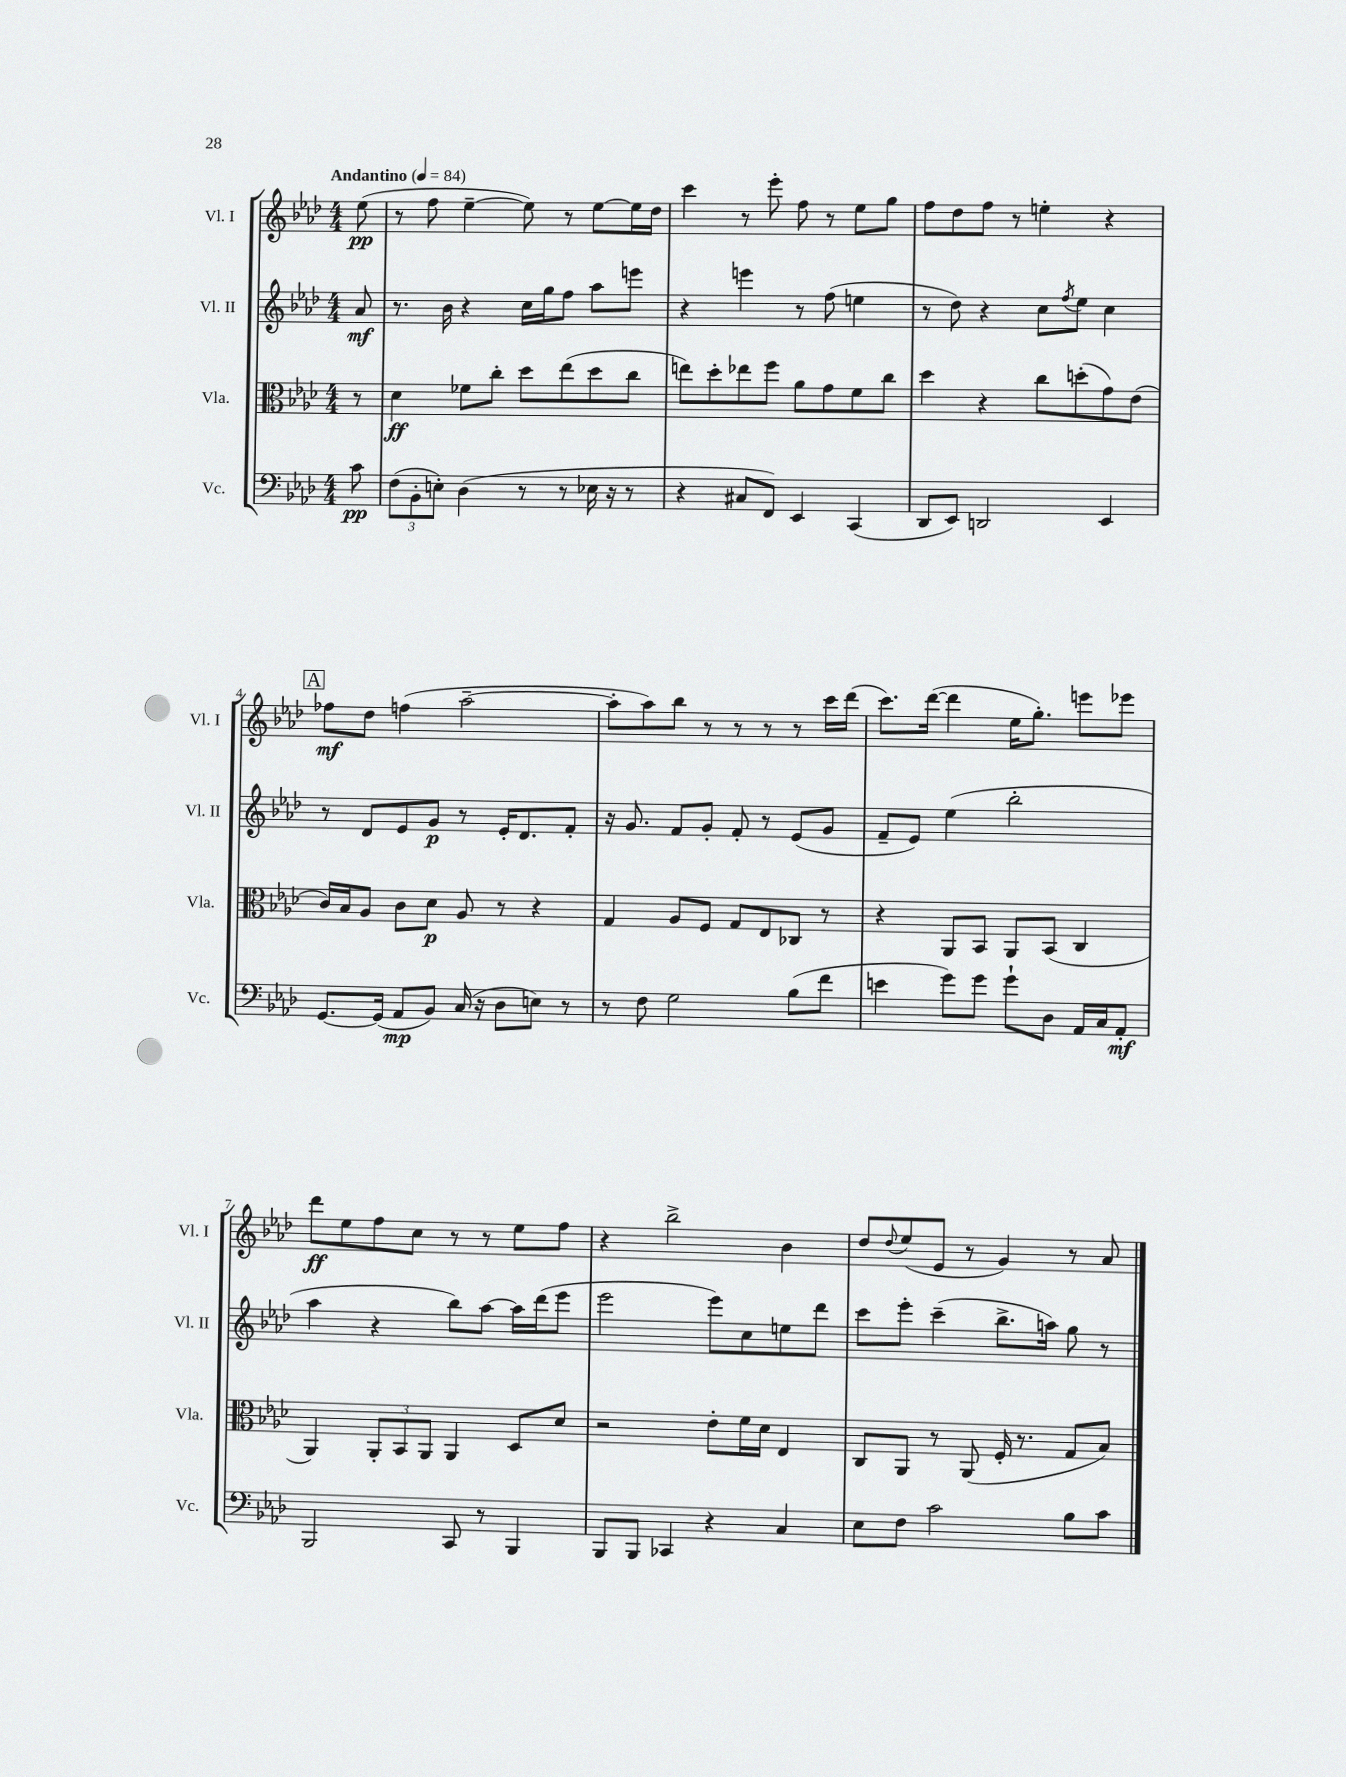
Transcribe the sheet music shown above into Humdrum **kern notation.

**kern	**dynam	**kern	**dynam	**kern	**dynam	**kern	**dynam
*part4	*part4	*part3	*part3	*part2	*part2	*part1	*part1
*staff4	*staff4	*staff3	*staff3	*staff2	*staff2	*staff1	*staff1
*I"Vc.	*	*I"Vla.	*	*I"Vl. II	*	*I"Vl. I	*
*I'Vc.	*	*I'Vla.	*	*I'Vl. II	*	*I'Vl. I	*
*clefF4	*	*clefC3	*	*clefG2	*	*clefG2	*
*k[b-e-a-d-]	*	*k[b-e-a-d-]	*	*k[b-e-a-d-]	*	*k[b-e-a-d-]	*
*M4/4	*	*M4/4	*	*M4/4	*	*M4/4	*
*MM84	*	*MM84	*	*MM84	*	*MM84	*
=	=	=	=	=	=	=	=
!	!	!	!	!	!	!LO:TX:a:B:t=Andantino	!
8c\	pp	8r	.	8a-/	mf	(8ee-\	pp
=1	=1	=1	=1	=1	=1	=1	=1
(12F\L	.	4d-\	ff	8.r	.	8r	.
12BB-'\	.	.	.	.	.	.	.
.	.	.	.	.	.	8ff\	.
12En'\J)	.	.	.	.	.	.	.
.	.	.	.	16b-\	.	.	.
(4D-\	.	8f-X\L	.	4r	.	[4ee-~\	.
.	.	8cc'\J	.	.	.	.	.
8r	.	8dd-\L	.	16cc\LL	.	8ee-\])	.
.	.	.	.	16gg\J	.	.	.
8r	.	(8ee-\	.	8ff\J	.	8r	.
16E-X\	.	8dd-\	.	8aa-\L	.	[8ee-\L	.
16r	.	.	.	.	.	.	.
8r	.	8cc\J	.	8eeen\J	.	16ee-\L]	.
.	.	.	.	.	.	16dd-\JJ	.
=2	=2	=2	=2	=2	=2	=2	=2
4r	.	8een\L)	.	4r	.	4ccc\	.
.	.	8dd-'\	.	.	.	.	.
8C#X/L	.	8ee-X\	.	4eeen\	.	8r	.
8FF/J)	.	8ff\J	.	.	.	8eee-'\	.
4EE-/	.	8a-\L	.	8r	.	8ff\	.
.	.	8g\	.	(8ff\	.	8r	.
(4CC/	.	8f\	.	4een\	.	8ee-\L	.
.	.	8cc\J	.	.	.	8gg\J	.
=3	=3	=3	=3	=3	=3	=3	=3
8DD-/L	.	4dd-\	.	8r	.	8ff\L	.
8EE-/J)	.	.	.	8dd-\)	.	8dd-\	.
2DDn/	.	4r	.	4r	.	8ff\J	.
.	.	.	.	.	.	8r	.
.	.	8cc\L	.	8cc\L	.	4een'\	.
.	.	.	.	8qff/	.	.	.
.	.	(8ddn'\	.	8ee-\J	.	.	.
4EE-/	.	8g\)	.	4cc\	.	4r	.
.	.	(8e-\J	.	.	.	.	.
!!LO:LB:g=z
!!LO:REH:place=s1:t=A
=4	=4	=4	=4	=4	=4	=4	=4
[8.GG/L	.	16c/LL)	.	8r	.	8ff-X\L	mf
.	.	16B-/J	.	.	.	.	.
.	.	8A-/J	.	8d-/L	.	8dd-\J	.
(16GG/Jk]	.	.	.	.	.	.	.
8AA-/L	mp	8c\L	.	8e-/	.	(4ffn\	.
8BB-/J)	.	8d-\J	p	8g/J	p	.	.
(16C/	.	8A-/	.	8r	.	[2aa-~\	.
16r	.	.	.	.	.	.	.
8D-\L	.	8r	.	16e-'/KL	.	.	.
.	.	.	.	8.d-/	.	.	.
8En\J)	.	4r	.	.	.	.	.
8r	.	.	.	8f'/J	.	.	.
=5	=5	=5	=5	=5	=5	=5	=5
8r	.	4G/	.	16r	.	8aa-'\L]	.
.	.	.	.	8.g/	.	.	.
8F\	.	.	.	.	.	8aa-\)	.
2G\	.	8A-/L	.	8f/L	.	8bb-\J	.
.	.	8F/J	.	8g'/J	.	8r	.
.	.	8G/L	.	8f'/	.	8r	.
.	.	8E-/	.	8r	.	8r	.
(8B-\L	.	8C-X/J	.	(8e-/L	.	8r	.
8f\J	.	8r	.	8g/J	.	16ccc\LL	.
.	.	.	.	.	.	(16ddd-\JJ	.
=6	=6	=6	=6	=6	=6	=6	=6
4en\	.	4r	.	8f~/L	.	8.ccc\L)	.
.	.	.	.	8e-/J)	.	.	.
.	.	.	.	.	.	([16ddd-\Jk	.
8g\L)	.	8AA-/L	.	(4ee-\	.	4ddd-\]	.
8g\J	.	8BB-/J	.	.	.	.	.
8g`\L	.	8AA-/L	.	2bb-'\	.	16ee-\KL	.
.	.	.	.	.	.	8.gg'\J)	.
8D-\J	.	(8BB-/J	.	.	.	.	.
16AA-/LL	.	4C/	.	.	.	8eeen\L	.
16C/J	.	.	.	.	.	.	.
8AA-'/J	mf	.	.	.	.	8eee-X\J	.
!!LO:LB:g=z
=7	=7	=7	=7	=7	=7	=7	=7
2BBB-/	.	4AA-/)	.	4aa-\	.	8ddd-\L	ff
.	.	.	.	.	.	8ee-\	.
.	.	12AA-'/L	.	4r	.	8ff\	.
.	.	12BB-/	.	.	.	.	.
.	.	.	.	.	.	8cc\J	.
.	.	12AA-/J	.	.	.	.	.
8CC/	.	4AA-/	.	8bb-\L)	.	8r	.
8r	.	.	.	[8aa-\J	.	8r	.
4BBB-/	.	8D-/L	.	16aa-\LL]	.	8ee-\L	.
.	.	.	.	(16ddd-\J	.	.	.
.	.	8d-/J	.	8eee-\J	.	8ff\J	.
=8	=8	=8	=8	=8	=8	=8	=8
8BBB-/L	.	2r	.	2eee-\	.	4r	.
8BBB-/J	.	.	.	.	.	.	.
4CC-X/	.	.	.	.	.	2bb-^\	.
4r	.	8e-'\L	.	8eee-\L)	.	.	.
.	.	16f\L	.	8cc\	.	.	.
.	.	16d-\JJ	.	.	.	.	.
4C/	.	4E-/	.	8een\	.	4b-\	.
.	.	.	.	8ddd-\J	.	.	.
=9	=9	=9	=9	=9	=9	=9	=9
8E-\L	.	8C/L	.	8ccc\L	.	8dd-/L	.
.	.	.	.	.	.	8qqdd-/	.
8F\J	.	8AA-/J	.	8eee-'\J	.	(8ee-/	.
2c\	.	8r	.	(4ccc~\	.	8e-/J	.
.	.	(8AA-/	.	.	.	8r	.
.	.	16F'/	.	8.bb-^\L	.	4g/)	.
.	.	8.r	.	.	.	.	.
.	.	.	.	16aan\Jk)	.	.	.
8B-\L	.	8G/L	.	8gg\	.	8r	.
8c\J	.	8B-/J)	.	8r	.	8a-/	.
==	==	==	==	==	==	==	==
*-	*-	*-	*-	*-	*-	*-	*-
